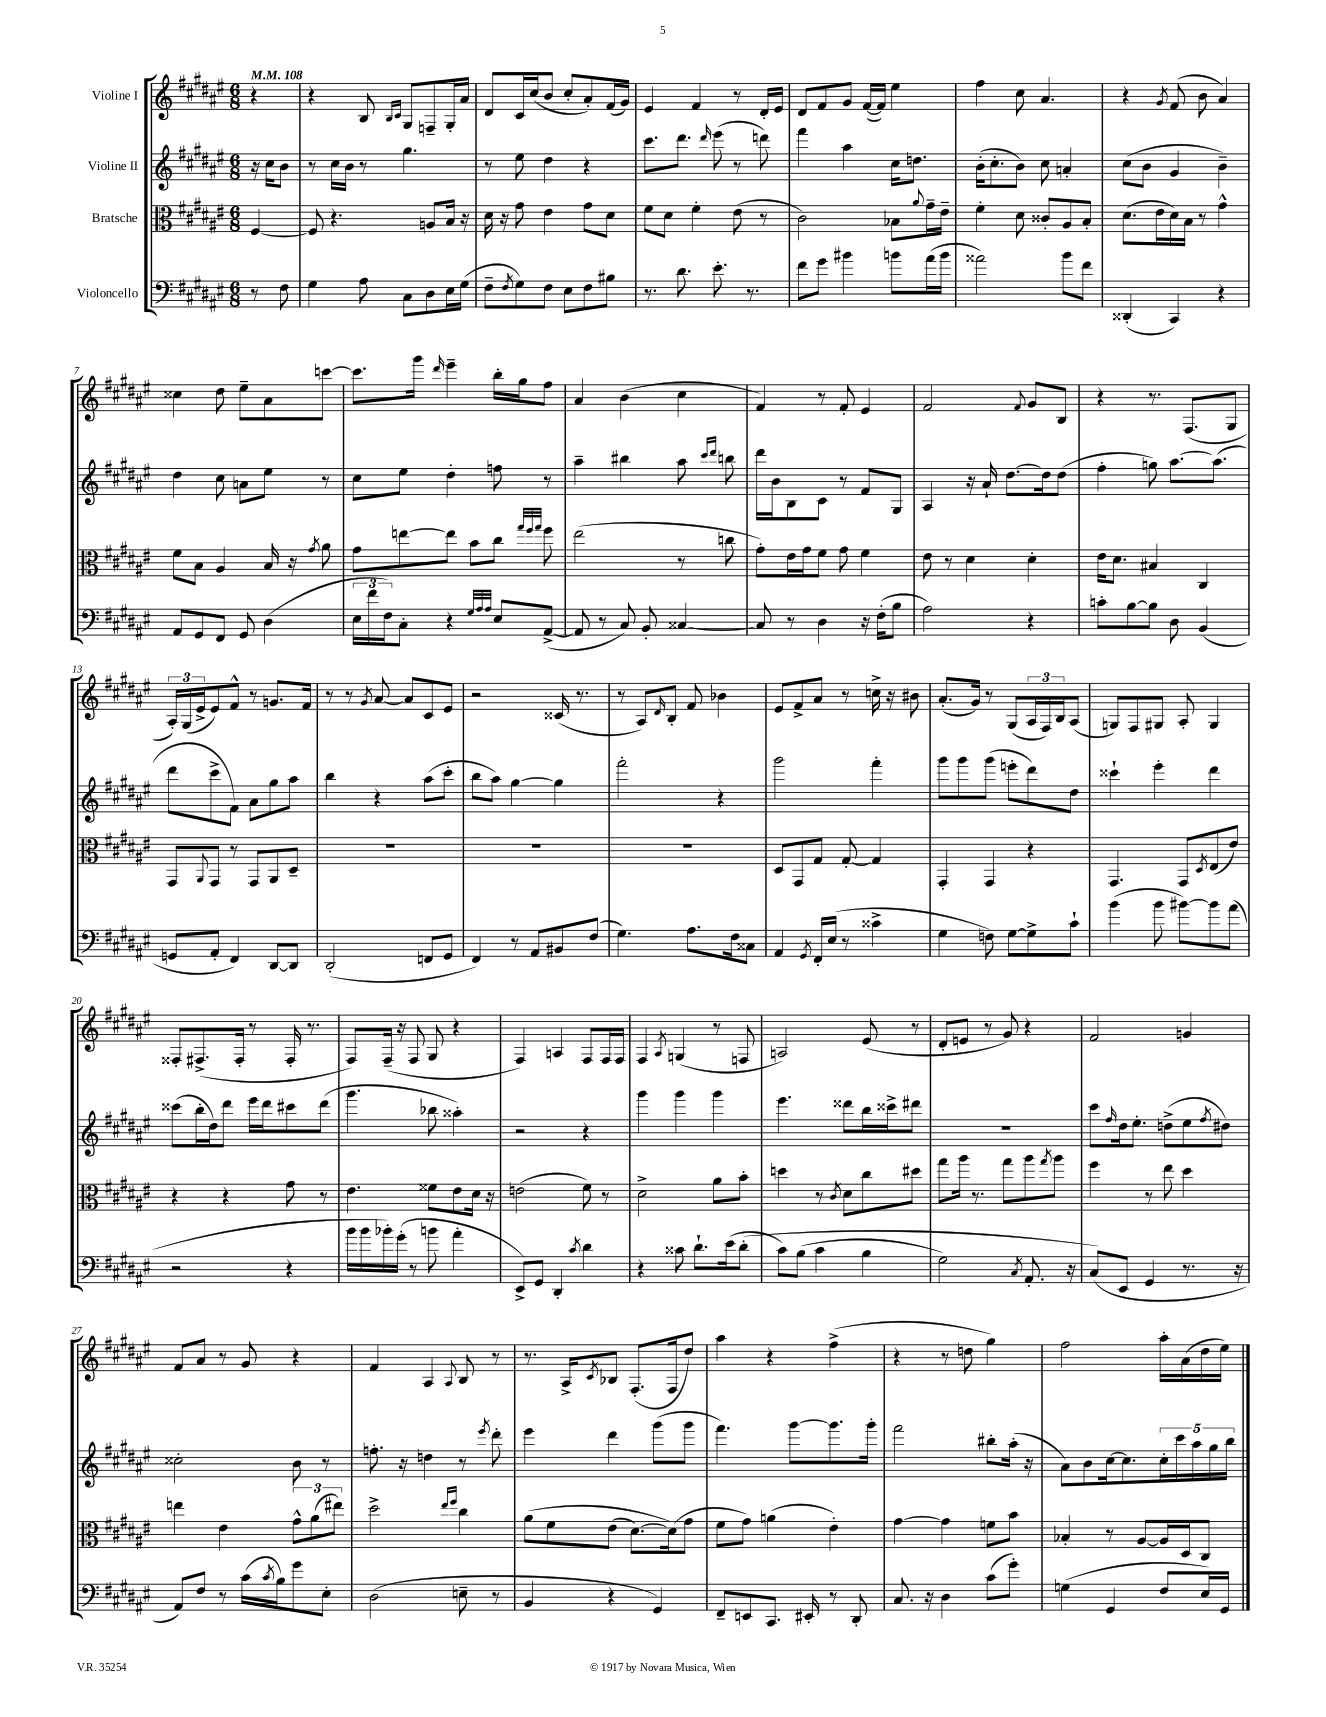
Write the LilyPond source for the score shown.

<<
\new StaffGroup <<
\new Staff = "s0" \with { instrumentName = "Violine I" } {
    \clef treble \key fis \major \numericTimeSignature \time 6/8 \partial 4 \tempo 4 = 108
    r4 |
    r4 b8 \grace { b16 cis'16 } gis8 f8-- gis16-. ais'16 |
    dis'8 cis'16 cis''16( b'8 cis''8-. ais'8-.) fis'16( gis'16) |
    eis'4 fis'4 r8 dis'16-. eis'16 |
    dis'8 fis'8 gis'8 fis'16~( fis'16) eis''4 |
    fis''4 cis''8 ais'4. |
    r4 \acciaccatura { gis'8 } fis'8( b'8 ais'4) |
    cisis''4 dis''8 eis''8-- ais'8 c'''8~ |
    c'''8. gis'''16 \grace { dis'''16 } eis'''4-- b''16-. gis''16 fis''8 |
    ais'4 b'4( cis''4 |
    fis'4) r8 fis'8-. eis'4 |
    fis'2 \appoggiatura { fis'8 } gis'8 b8 |
    r4 r8. fis8.( gis8 |
    \tuplet 3/2 { ais16-.) gis16( eis'16-> } eis'8) fis'8-^ r8 g'8. fis'16 |
    r8 r8 \acciaccatura { gis'8 } ais'8~ ais'8 cis'8 eis'8 |
    r2 cisis'16( r8. |
    r8 ais8) \grace { dis'16 } b8-. fis'8 bes'4 |
    eis'8 fis'8-> ais'8 r8 c''16-> r16 bis'8 |
    ais'8.-.( gis'16) r8 gis8( \tuplet 3/2 { ais16 fis16) b16 } ais8( |
    g8) fis8 gis8 ais8-. gis4 |
    fisis8-. fis8.->( fis16-. r8 fis16-. r8. |
    fis8) fis16--( r16 fis8 gis8 r4 |
    fis4) a4 fis8 fis16 fis16 |
    fis4 \acciaccatura { ais8 } g4( r8 f8 |
    a2) eis'8( r8 |
    dis'8-. e'8 r8 gis'8) r4 |
    fis'2 g'4 |
    fis'8 ais'8 r8 gis'8 r4 |
    fis'4 ais4 \appoggiatura { ais8 } b8 r8 |
    r8. ais16-> \acciaccatura { cis'8 } bes8 fis8.-.( fis16 dis''8) |
    ais''4 r4 fis''4->( |
    r4 r8 d''8 gis''4) |
    fis''2 ais''16-. ais'16( dis''16 eis''16) \bar "|." |
}
\new Staff = "s1" \with { instrumentName = "Violine II" } {
    \clef treble \key fis \major \numericTimeSignature \time 6/8 \partial 4
    r16 cis''16 b'8 |
    r8 cis''16 b'16 r8 gis''4. |
    r8 eis''8 dis''4 r4 |
    cis'''8. dis'''8. \grace { dis'''16 } eis'''8( r8 d'''8) |
    fis'''4 ais''4 cis''16 d''8. |
    b'16-.( cis''8.-. b'8) cis''8 a'4-. |
    cis''8( b'8 gis'4 b'4--) |
    dis''4 cis''8 a'8 eis''8 r8 |
    cis''8 eis''8 dis''4-. f''8 r8 |
    ais''4-- bis''4 ais''8 \grace { cis'''16 dis'''16 } b''8 |
    dis'''16 b'16 b8 cis'8 r8 fis'8 gis8 |
    ais4 r16 ais'16-! dis''8.~ dis''16 dis''8( |
    fis''4-. g''8) ais''8.~ ais''8.( |
    dis'''8 cis'''8-> fis'8) ais'8 gis''8 ais''8 |
    b''4 r4 ais''8( cis'''8-. |
    b''8 ais''8) gis''4~ gis''4 |
    fis'''2-. r4 |
    gis'''2 fis'''4-. |
    gis'''8 gis'''8 gis'''8( e'''8-. dis'''8) dis''8 |
    cisis'''4-! eis'''4-. dis'''4 |
    cisis'''8( b''16-. dis''16) dis'''8 eis'''16 dis'''16 cis'''8 dis'''8( |
    gis'''4. bes''8 aisis''4-.) |
    r2 r4 |
    gis'''4 gis'''4 gis'''4 |
    eis'''4. disis'''8 b''16 cisis'''16-> dis'''8 |
    R2. |
    cis'''8 \grace { fis''16 } dis''16 eis''8.-. d''8->( eis''8 \acciaccatura { fis''8 } dis''8) |
    cisis''2-. b'8 r8 |
    f''8.-. r16 d''4 r8 \acciaccatura { eis'''8 } dis'''8-. |
    eis'''4 dis'''4 gis'''8( gis'''8 |
    fis'''4.) gis'''8~ gis'''8. gis'''16-. |
    fis'''2 bis''8-. ais''16-.( r16 |
    ais'8) b'8 cis''16~ cis''8. \tuplet 5/4 { cis''16-. cis'''16 ais''16 gis''16 b''16 } \bar "|." |
}
\new Staff = "s2" \with { instrumentName = "Bratsche" } {
    \clef alto \key fis \major \numericTimeSignature \time 6/8 \partial 4
    fis4~ |
    fis8 r4. a8 b16 r16 |
    dis'16 r16 gis'8 eis'4 gis'8 dis'8 |
    fis'8 dis'8 fis'4-. eis'8( r8 |
    cis'2) bes8 \appoggiatura { ais'8 } gis'16-- eis'16-- |
    fis'4-. dis'8 cisis'8-. ais8 b8-. |
    dis'8.( eis'16 dis'16) b16 r8 gis'4-^ |
    fis'8 b8 ais4 b16 r16 \acciaccatura { gis'8 } ais'8 |
    gis'8 e''8~ e''8 b'8 cis''8 \grace { gis''32 fis''32 gis''32 } fis''8 |
    eis''2( r8 c''8 |
    gis'8-.) eis'16 gis'16 fis'8 gis'8 fis'4 |
    eis'8 r8 dis'4 dis'4-. |
    eis'16 dis'8. bis4 cis4 |
    gis,8 \appoggiatura { ais,8 } gis,8 r8 gis,8 ais,8 dis8-- |
    R2. |
    R2. |
    R2. |
    dis8 gis,8 gis8 gis8~-. gis4 |
    gis,4-. gis,4 r4 |
    gis,4. gis,8 \acciaccatura { dis8 } eis8( eis'8) |
    r4 r4 gis'8 r8 |
    eis'4. fisis'8 eis'8 dis'16 r16 |
    e'2( fis'8) r8 |
    dis'2-> ais'8 b'8-. |
    d''4 r8 \acciaccatura { cis'8 } dis'8 cis''8 dis''8 |
    gis''8 ais''16 r8. gis''8 ais''8 \acciaccatura { gis''8 } ais''8 |
    fis''4 r8 eis''8 dis''4 |
    e''4 eis'4 \tuplet 3/2 { gis'8-^ ais'8( eis''8) } |
    dis''2-> \grace { eis''16 fis''16 } cis''4 |
    ais'8\( fis'8 eis'8( dis'8.~) dis'16(\) gis'8 |
    fis'8 gis'8) a'4( eis'4-.) |
    gis'4~ gis'4 f'8 b'8 |
    bes4-. r8 ais8~ ais16 dis16 cis8 \bar "|." |
}
\new Staff = "s3" \with { instrumentName = "Violoncello" } {
    \clef bass \key fis \major \numericTimeSignature \time 6/8 \partial 4
    r8 fis8 |
    gis4 ais8 cis8 dis8 eis16 gis16( |
    fis8-- \acciaccatura { fis8 } gis8) fis8 eis8 fis8 bis8 |
    r8. dis'8. eis'8.-. r8. |
    fis'8 gis'8 bis'4 b'8 ais'16( b'16 |
    aisis'2) b'8 fis'8 |
    disis,4-.( cis,4) r4 |
    ais,8 gis,8 fis,8 gis,8 dis4( |
    \tuplet 3/2 { eis16 fis'16 fis16) } cis8-. r4 \grace { gis32 ais32 ais32 } eis8 ais,8~->( |
    ais,8 r8 cis8) b,8-. cisis4~ |
    cisis8 r8 dis4 r16 fis16-.( b8 |
    ais2) r4 |
    c'8-. b8~ b8 dis8 b,4( |
    g,8 ais,8-. fis,4) dis,8~ dis,8 |
    dis,2-.( f,8 gis,8 |
    fis,4) r8 ais,8 bis,8 fis8( |
    gis4.) ais8. fis16 cisis8 |
    ais,4 \acciaccatura { gis,8 } fis,16-. eis16( r8 cisis'4-> |
    gis4 f8) gis8~ gis8-> cis'8-! |
    b'4( b'8 bis'8~) bis'8 ais'8( |
    r2 r4 |
    b'16 b'16 bes'16-.) gis'16-.( r8 b'8 ais'4-. |
    eis,8->) gis,8 dis,4-. \acciaccatura { cis'8 } dis'4 |
    r4 cisis'8 dis'8.-! eis'16( dis'8-.\( |
    cis'8) b8( cis'4 b4 |
    gis2) \acciaccatura { cis8 } ais,8.-. r16 |
    cis8(\) eis,8 gis,4 r8. r16 |
    ais,8) fis8 r8 cis'16( \acciaccatura { cis'8 } b16) gis'8 eis8-. |
    dis2( e8-- r8 |
    b,4 r4 gis,4) |
    fis,8-- e,8 cis,8. eis,16-. r8 dis,8-. |
    cis8. r16 dis4 cis'8( gis'8-.) |
    g4( gis,4 fis8 eis16) gis,16 \bar "|." |
}
>>
>>
